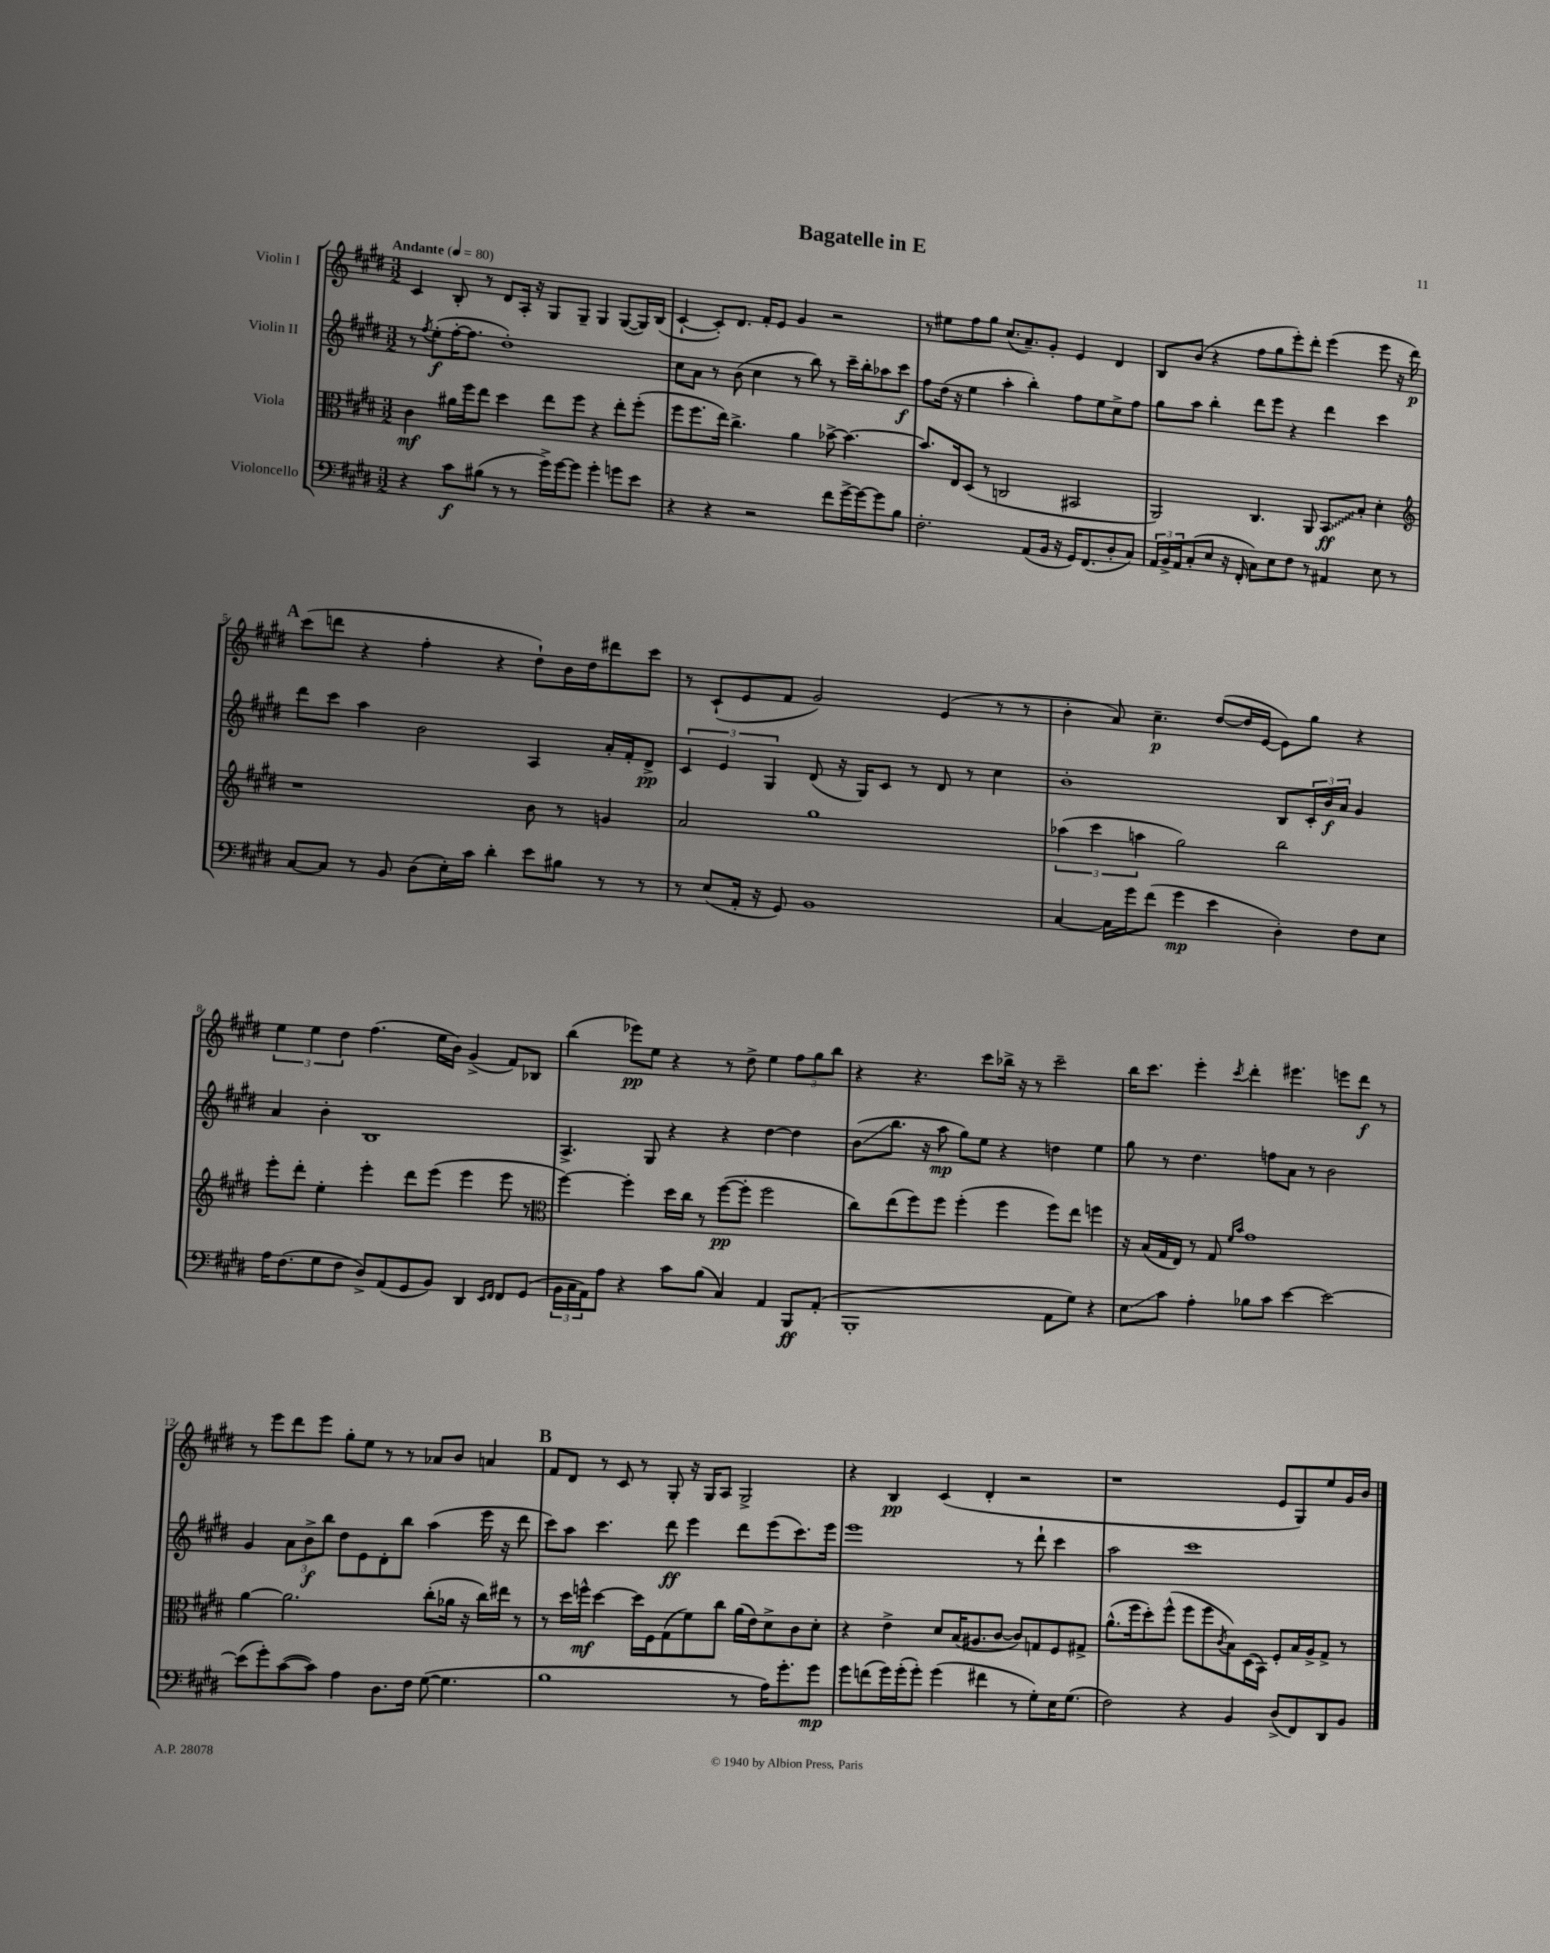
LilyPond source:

\header { title = "Bagatelle in E" }
<<
\new StaffGroup <<
\new Staff = "s0" \with { instrumentName = "Violin I" } {
    \clef treble \key e \major \numericTimeSignature \time 3/2 \tempo "Andante" 4 = 80
    cis'4 b8-. r8 dis'8 a16-. r16 gis8 gis8-- gis4 gis8~( gis16) b16( |
    cis'4~-! cis'8-.) dis'8. fis'16-. e'8 gis'4 r2 |
    r8 eis''8 fis''8 gis''8 cis''8.( a'8.--) gis'8-. e'4 dis'4 |
    b8 b'8( r4 fis''8 gis''8 e'''8-.) dis'''8-. e'''4( e'''8 r16 dis'''16\p) |
    \mark \markup { \bold "A" } cis'''8( d'''8 r4 fis''4-. r4 dis''8-!) b'16 dis''16 dis'''8 cis'''8 |
    r8 cis'8-!( e'8 fis'8 gis'2) e'4( r8 r8 |
    b'4-. a'8) cis''4.--\p dis''8~( dis''16 e'16~ e'8) gis''8 r4 |
    \tuplet 3/2 { e''4 e''4 dis''4 } fis''4.( e''16 b'16) gis'4->( fis'8) bes8 |
    b''4( ees'''8\pp) e''8 r4 r8 dis''8-> e''4 \tuplet 3/2 { fis''8 gis''8 b''8 } |
    r4 r4. cis'''8 bes''16-> r16 r8 cis'''2-- |
    b''16 cis'''8. e'''4-. \acciaccatura { cis'''8 } dis'''4-. eis'''4. e'''8 dis'''8\f r8 |
    r8 e'''8 dis'''8 e'''8 gis''8-. e''8 r8 r8 aes'8 b'8 a'4 |
    \mark \markup { \bold "B" } fis'8 dis'8 r8 cis'8 r8 gis8-. r16 gis16 a8 gis2-> |
    r4 b4\pp cis'4( dis'4-. r2 |
    r1 e'8 gis8) e''8 gis'16 b'16 \bar "|." |
}
\new Staff = "s1" \with { instrumentName = "Violin II" } {
    \clef treble \key e \major \numericTimeSignature \time 3/2
    r8 \acciaccatura { fis''8 } e''8-.\f( fis''16~-. fis''8. dis''1-.) |
    cis''8 a'8 r8 b'8( cis''4 r8 b''8) r8 cis'''16-- b''16-. aes''8 cis'''8\f |
    fis''8 dis''16( r16 e''4 a''4-. b''4-.) fis''8 e''8 cis''8-> fis''8 |
    gis''8 a''8 b''4-. dis'''8 e'''8 r4 dis'''4 cis'''4 |
    \mark \markup { \bold "A" } dis'''8 cis'''8 a''4 b'2 a4 a'16-. fis'16-. dis'8->\pp |
    \tuplet 3/2 { cis'4 e'4 gis4 } dis'8( r16 gis16) cis'8 r8 dis'8 r8 cis''4 |
    b'1-. b8 \tuplet 3/2 { cis'16-. b'16\f a'16 } gis'4 |
    a'4 b'4-. b1 |
    a4.-> gis8 r4 r4 dis''4~ dis''4 |
    b'8\glissando( b''8. r16 a''8\mp gis''8) e''8 r4 d''4 e''4 |
    gis''8 r8 dis''4. f''8 a'8 r8 b'2 |
    gis'4 \tuplet 3/2 { a'8 b'8->\f b''8 } dis''8 e'8 dis'8-. b''8 a''4( e'''16 r16 dis'''8 |
    \mark \markup { \bold "B" } cis'''8) a''8 cis'''4. dis'''8\ff e'''4 dis'''8 e'''8( cis'''8.) e'''16 |
    e'''1 r8 dis'''8-! cis'''4 |
    a''2 cis'''1 \bar "|." |
}
\new Staff = "s2" \with { instrumentName = "Viola" } {
    \clef alto \key e \major \numericTimeSignature \time 3/2
    cis'4\mf ais'16 fis''16 e''8 dis''4 e''8 fis''8 r4 e''8-. fis''8-.( |
    fis''8 fis''8. e''16) cis''4.-> a'4 bes'8~-> bes'4.~ |
    bes'8. e16 dis8( r8 c2 bis,2 |
    a,2) cis4. a,8 \once \override Glissando.style = #'zigzag b,8\glissando\ff b8-. dis'4-. |
    \mark \markup { \bold "A" } \clef treble r1 b'8 r8 g'4 |
    a'2 gis''1 |
    \tuplet 3/2 { aes''4( cis'''4 a''4 } gis''2) b''2 |
    e'''8-. dis'''8-. e''4-. e'''4-. dis'''8 e'''8( e'''4 e'''8 r8 |
    \clef alto fis''4~) fis''4-. dis''16 cis''16 r8 fis''8~\pp( fis''8-. fis''2 |
    cis''8) e''8( fis''8) fis''8 fis''4-.( fis''4 fis''8) e''8 f''4 |
    r16 b16( gis16 e16) r8 gis8 \grace { fis'16 b'16 } gis'1 |
    a'4~ a'2. cis''8-.( aes'16 r16 cis''16) eis''16 r8 |
    \mark \markup { \bold "B" } r8 dis''16 f''16-^\mf dis''4~ dis''16 fis16 gis8( fis'8) cis''8 a'16( e'16) dis'8-> cis'8 dis'8-. |
    r4 e'4-> dis'8 b16( ais8. cis'8~ cis'8) g8 fis8 gis8-> |
    a'8.-^( fis''16 dis''8-.) fis''8-^( fis''8 fis''8 \acciaccatura { cis'8 } b8) dis16( b,16) fis8-. b16 a16-> gis8-> r8 \bar "|." |
}
\new Staff = "s3" \with { instrumentName = "Violoncello" } {
    \clef bass \key e \major \numericTimeSignature \time 3/2
    r4 cis'8\f bis8( r8 r8 gis'16->) gis'16~ gis'8 gis'4-. g'8 e'8 |
    r4 r4 r2 fis'8 gis'16~-> gis'16~ gis'8 b8 |
    fis2.-. a,8( b,16 r16 gis,16) fis,8.( dis8-. cis8) |
    \tuplet 3/2 { a,16 b,16-> a,16 } cis8-.( e8 r16 fis,16-. cis8) e8 fis8 r8 ais,4 e8 r8 |
    \mark \markup { \bold "A" } cis8~ cis8 r8 b,8 dis8( e16-.) cis'16 dis'4-. e'8 bis8 r8 r8 |
    r8 e8( a,16-. r16 gis,8) b,1 |
    cis4~ cis16 gis'16 fis'8( gis'4\mp e'4 dis4-.) fis8 e8 |
    a16 fis8.( gis8 fis8 dis8->) a,8( gis,8 b,8) dis,4 \grace { e,16 fis,16 } fis,8 gis,8( |
    \tuplet 3/2 { b,16 cis16 a,16) } a8 r4 cis'8 b8( cis4) a,4 b,,8\ff a,8-.( |
    b,,1-. a,8 gis8) r4 |
    e8\glissando cis'8 a4-. bes8 cis'8 e'4~ e'2~ |
    e'8( gis'8-.) cis'8~( cis'8) a4 dis8. fis16 gis8~( gis4. |
    \mark \markup { \bold "B" } b1 r8 a16) gis'8.-. gis'8\mp |
    gis'8 f'8( gis'16) gis'16-.( gis'8-.) gis'4( fis'4 r8 gis8-.) e16 gis8.( |
    fis2) r4 b,4 dis8->( fis,8) dis,8 b,8 \bar "|." |
}
>>
>>
